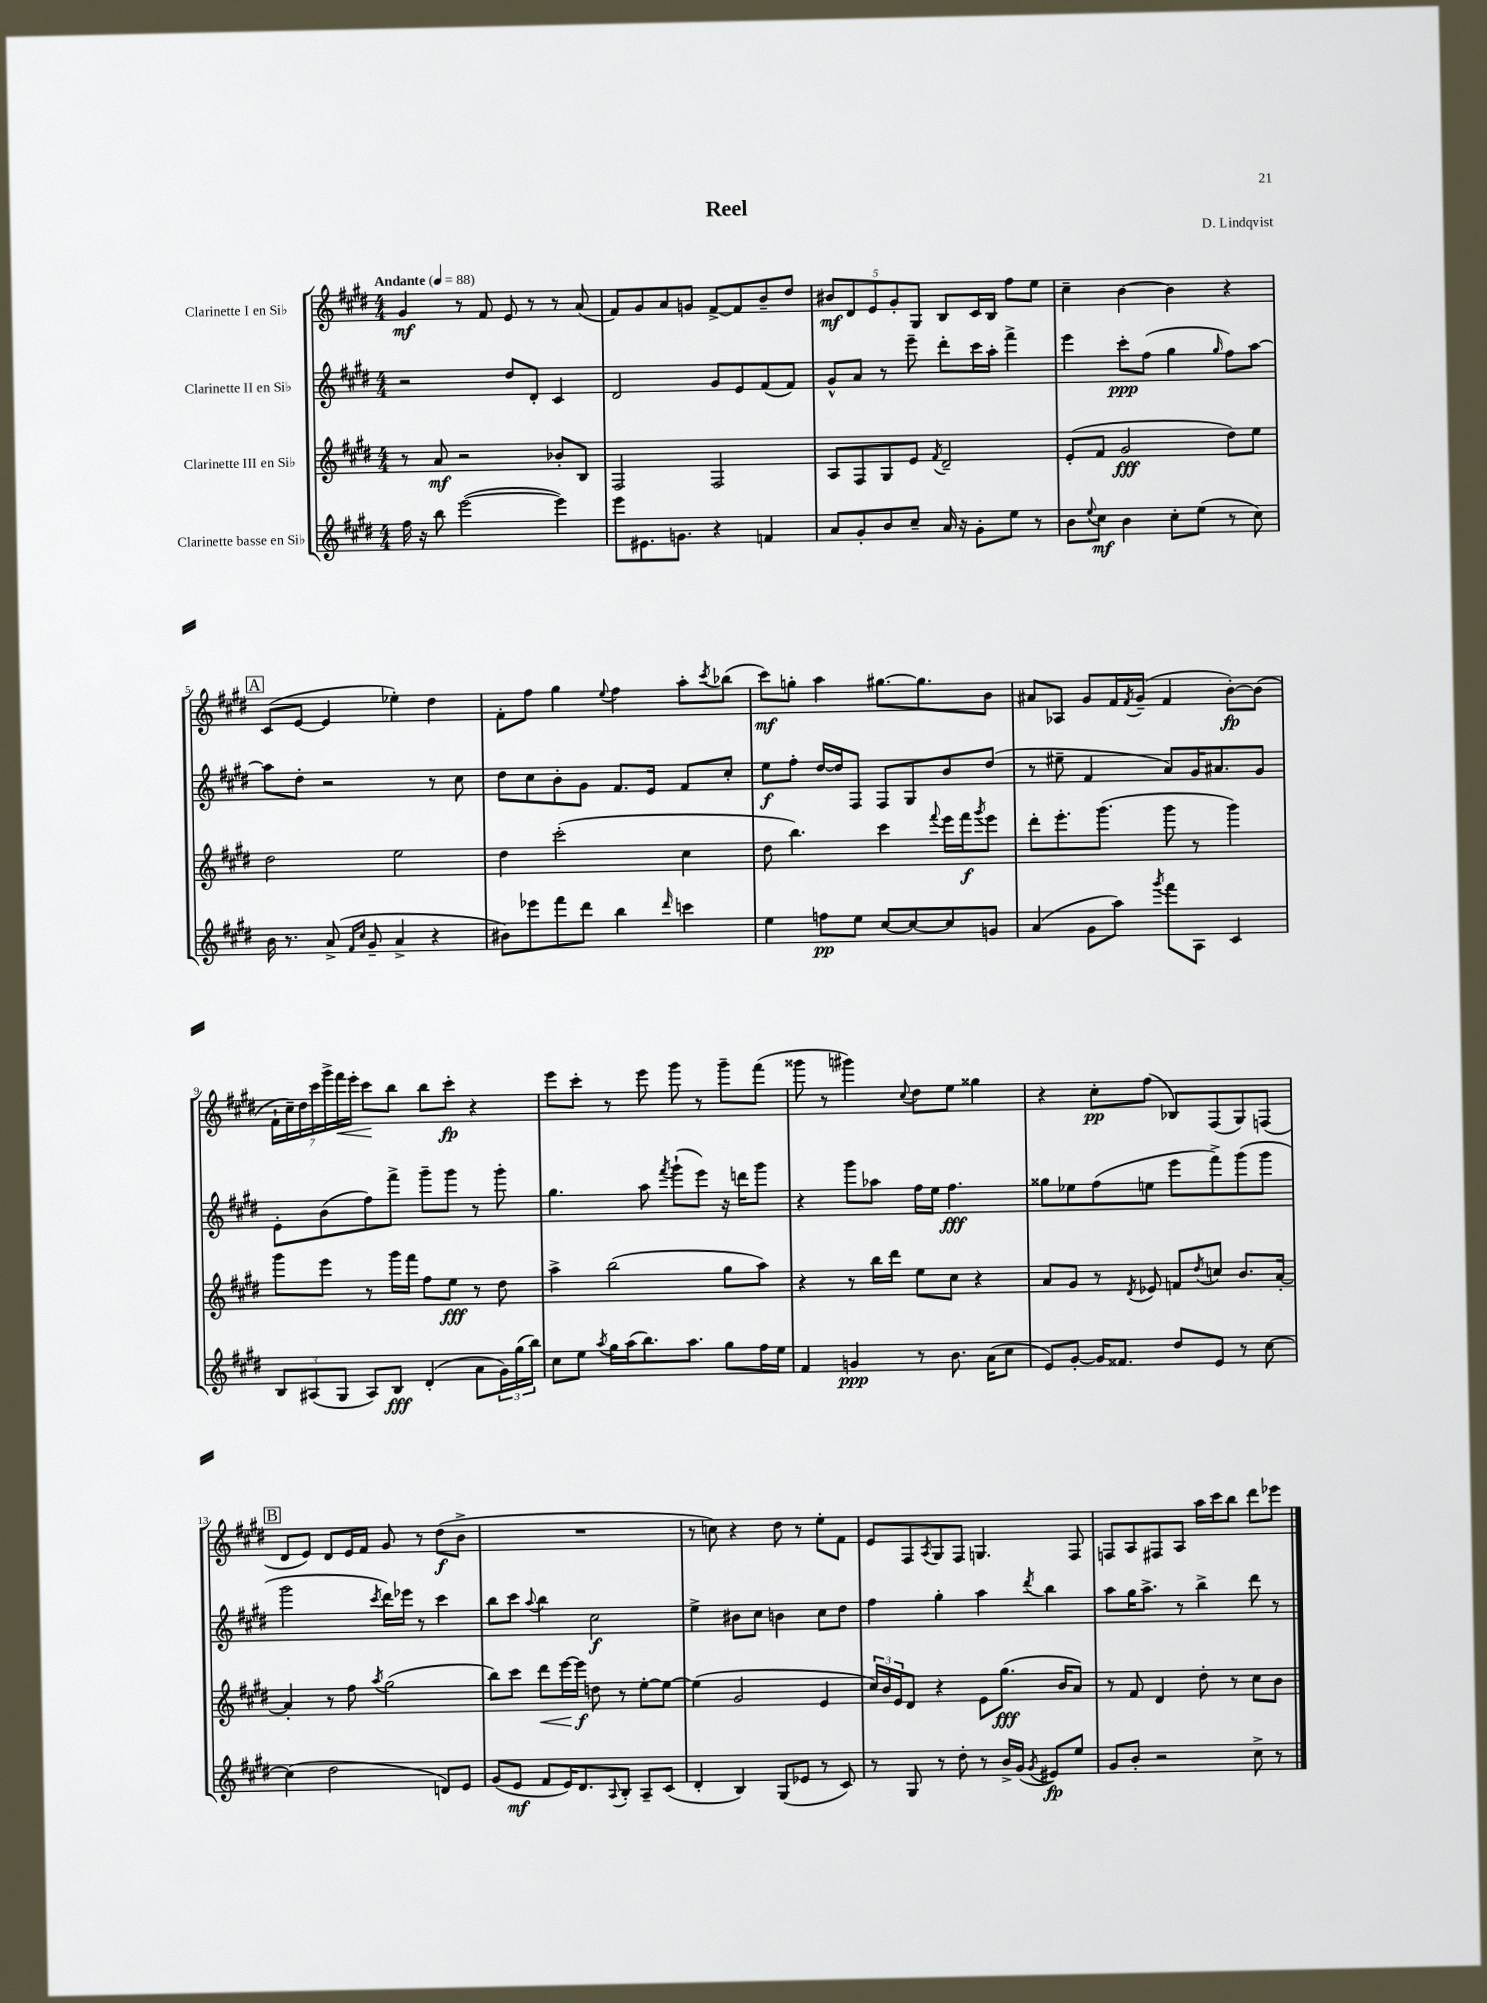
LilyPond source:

\header { title = "Reel" composer = "D. Lindqvist" }
<<
\new StaffGroup <<
\new Staff = "s0" \with { instrumentName = "Clarinette I en Sib" } {
    \clef treble \key e \major \numericTimeSignature \time 4/4 \tempo "Andante" 4 = 88
    gis'4\mf r8 fis'8 e'8 r8 r8 a'8( |
    fis'8) gis'8 a'8 g'8 fis'8~-> fis'8 b'8-- dis''8 |
    \tuplet 5/4 { bis'8\mf dis'8 e'8 gis'8-. gis8 } b8 cis'16 b16 fis''8 e''8 |
    cis''4-- b'4~ b'4 r4 |
    \mark \markup { \box "A" } cis'8( e'8~ e'4 ees''4-.) dis''4 |
    fis'8-. fis''8 gis''4 \appoggiatura { e''8 } fis''4 a''8-. \acciaccatura { cis'''8 } bes''8( |
    cis'''8\mf) g''8-. a''4 gis''8.~ gis''8. b'8 |
    ais'8 aes8 gis'8 fis'16 \acciaccatura { fis'8 } gis'16--( fis'4 b'8~-.\fp) b'8( |
    \tuplet 7/4 { fis'16-! cis''16--) dis''16 cis'''16 gis'''16-> fis'''16\< e'''16-. } cis'''8\! b''8 b''8 cis'''8-.\fp r4 |
    e'''8 cis'''8-. r8 e'''8 gis'''8 r8 gis'''8-- fis'''8( |
    gisis'''8 r8 gis'''4) \appoggiatura { cis''8 } dis''8 e''8 gisis''4 |
    r4 cis''8-.\pp fis''8( bes8) fis8( gis8) f8( |
    \mark \markup { \box "B" } dis'8 e'8) dis'8 e'16 fis'16 gis'8 r8 dis''8\f( b'8-> |
    R1 |
    r8 c''8) r4 dis''8 r8 e''8-. fis'8 |
    e'8 fis8 \acciaccatura { a8 } gis8 fis8 g4. fis8 |
    f8 a8 fis8 a8 a''16 cis'''16 b''8 dis'''8 ees'''8 \bar "|." |
}
\new Staff = "s1" \with { instrumentName = "Clarinette II en Sib" } {
    \clef treble \key e \major \numericTimeSignature \time 4/4
    r2 dis''8 dis'8-. cis'4 |
    dis'2 gis'8 e'8 fis'8( fis'8) |
    gis'8-^ a'8 r8 e'''8-- dis'''8-. cis'''16 a''16-. fis'''4-> |
    e'''4 cis'''8-.\ppp fis''8( gis''4 \grace { gis''16 } fis''8) a''8~ |
    \mark \markup { \box "A" } a''8 dis''8-. r2 r8 cis''8 |
    dis''8 cis''8 b'8-. gis'8 fis'8. e'16 fis'8 cis''8-. |
    e''8\f fis''8-. dis''16~ dis''16 fis8 fis8 gis8 b'8 dis''8( |
    r8 eis''8-- fis'4 a'8) gis'16 ais'8. gis'8 |
    e'8-. b'8( fis''8) fis'''8-> gis'''8-- gis'''8 r8 gis'''8-. |
    gis''4. a''8 \acciaccatura { fis'''8 } gis'''8-!( e'''8) r16 d'''16 gis'''8 |
    r4 gis'''8 aes''8 fis''16 e''16 fis''4.\fff |
    gisis''8 ees''8 fis''8( e''8 e'''8 fis'''8->) gis'''8( gis'''8 |
    \mark \markup { \box "B" } gis'''2 \acciaccatura { cis'''8 } dis'''16) ees'''16 r8 cis'''4 |
    b''8 cis'''8 \appoggiatura { a''8 } b''4 cis''2\f |
    e''4-> bis'8 cis''8 b'4 cis''8 dis''8 |
    fis''4 gis''4-. a''4 \acciaccatura { dis'''8 } b''4 |
    a''8 gis''16 a''8.-> r8 b''4-> dis'''8 r8 \bar "|." |
}
\new Staff = "s2" \with { instrumentName = "Clarinette III en Sib" } {
    \clef treble \key e \major \numericTimeSignature \time 4/4
    r8 a'8\mf r2 bes'8-. b8 |
    fis2 fis2 |
    a8 fis8 gis8 e'8 \acciaccatura { fis'8 } dis'2-- |
    e'8-.( fis'8 gis'2\fff dis''8) e''8 |
    \mark \markup { \box "A" } dis''2 e''2 |
    dis''4 cis'''2-.( cis''4 |
    dis''8 b''4.) cis'''4 \appoggiatura { fis'''8 } e'''16 fis'''16\f \acciaccatura { gis'''8 } e'''8 |
    dis'''8-. e'''8.-. gis'''8.( gis'''8 r8 gis'''4) |
    gis'''8 e'''8 r8 gis'''16 fis'''16 fis''8 e''8\fff r8 dis''8 |
    a''4-> b''2( gis''8 a''8) |
    r4 r8 b''16 dis'''16 e''8 cis''8 r4 |
    a'8 gis'8 r8 \acciaccatura { dis'8 } ees'8 f'8 \acciaccatura { dis''8 } c''8 b'8. a'16~-. |
    \mark \markup { \box "B" } a'4-. r8 fis''8 \acciaccatura { a''8 } gis''2( |
    b''8) cis'''8 dis'''8\< e'''16~ e'''16\f\! d''8 r8 e''8~-. e''8~ |
    e''4( gis'2 e'4 |
    \tuplet 3/2 { cis''16) b'16 e'16 } dis'8 r4 e'8 gis''8.\fff( b'16 a'8) |
    r8 fis'8 dis'4 dis''8-. r8 cis''8 b'8 \bar "|." |
}
\new Staff = "s3" \with { instrumentName = "Clarinette basse en Sib" } {
    \clef treble \key e \major \numericTimeSignature \time 4/4
    fis''16 r16 b''8 e'''2~( e'''4) |
    e'''8 eis'8. g'8. r4 f'4 |
    a'8 gis'8-. b'8 cis''8-- a'16 r16 gis'8-. e''8 r8 |
    b'8 \appoggiatura { e''8 } cis''8\mf b'4 cis''8-. e''8( r8 cis''8) |
    \mark \markup { \box "A" } b'16 r8. a'8->( \grace { fis'16 cis''16 } gis'8-- a'4-> r4 |
    bis'8) ees'''8 fis'''8 dis'''8 b''4 \grace { dis'''16 } c'''4 |
    e''4 f''8\pp e''8 cis''8~ cis''8~ cis''8 g'8 |
    a'4( gis'8 a''8) \acciaccatura { gis'''8 } fis'''8 a8 cis'4 |
    \tuplet 3/2 { b8 ais8( gis8 } ais8) b8\fff dis'4-.( a'8 \tuplet 3/2 { gis'16) gis''16( b''16) } |
    cis''8 e''8 \acciaccatura { a''8 } gis''16 a''16( b''8.) a''8. gis''8 fis''16 e''16 |
    fis'4 g'4\ppp r8 b'8. a'16( cis''8 |
    e'8) gis'8~-. gis'16 fisis'8. dis''8 e'8 r8 cis''8~ |
    \mark \markup { \box "B" } cis''4( dis''2 d'8) e'8 |
    gis'8( e'8\mf fis'8 e'16) dis'8. \appoggiatura { a8 } b8-. a8-- cis'8( |
    dis'4-. b4) gis8( ees'8 r8 cis'8) |
    r8 gis8 r8 dis''8-. r8 b'16-> gis'16( \acciaccatura { gis'8 } eis'8\fp) e''8 |
    gis'8 b'8-. r2 cis''8-> r8 \bar "|." |
}
>>
>>
